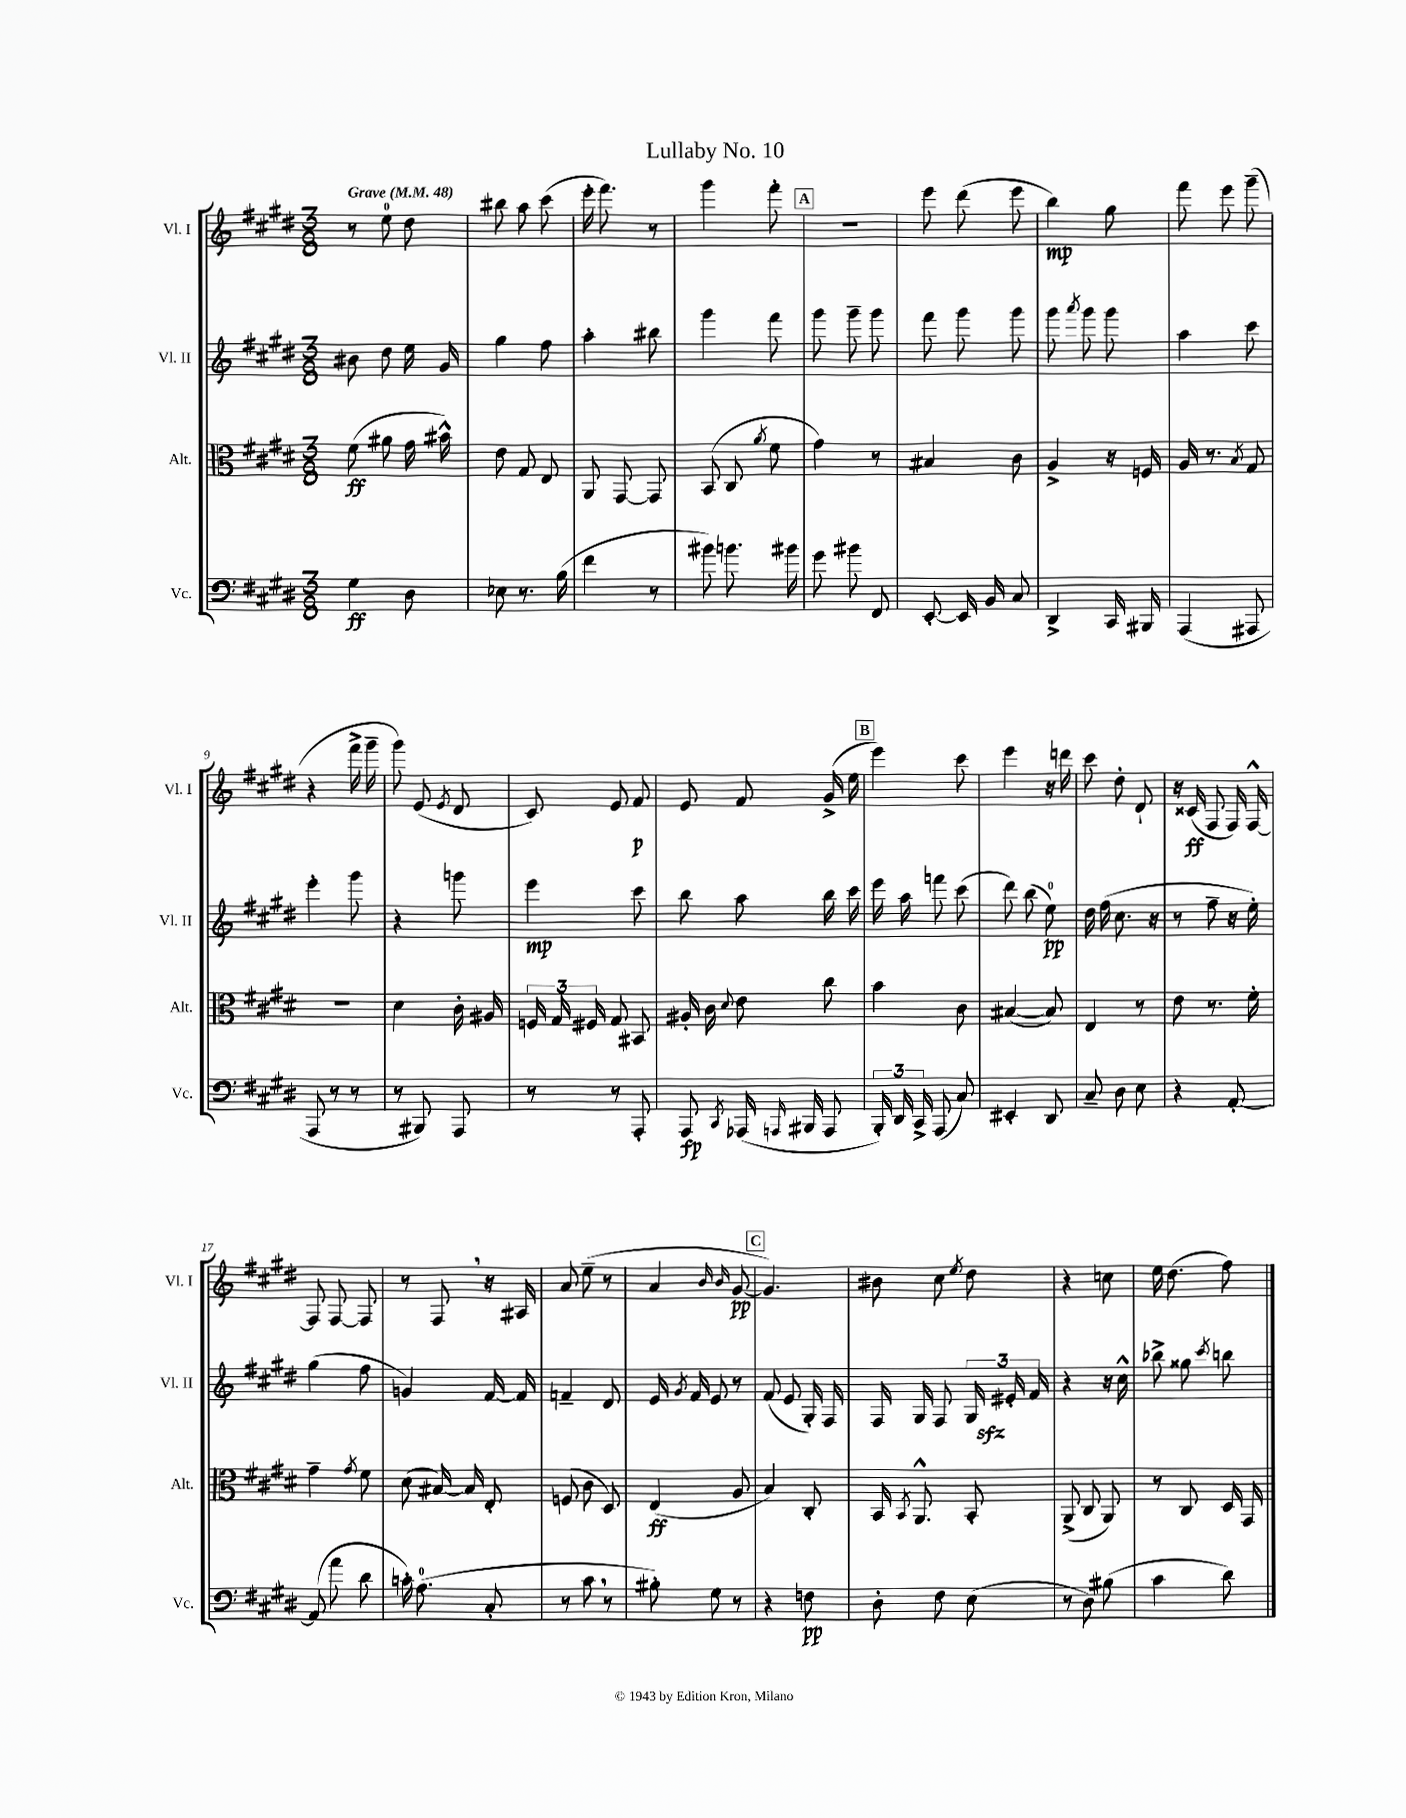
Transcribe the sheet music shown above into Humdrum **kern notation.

**kern	**dynam	**kern	**dynam	**kern	**dynam	**kern	**dynam
*part4	*part4	*part3	*part3	*part2	*part2	*part1	*part1
*staff4	*staff4	*staff3	*staff3	*staff2	*staff2	*staff1	*staff1
*I"Vc.	*	*I"Alt.	*	*I"Vl. II	*	*I"Vl. I	*
*I'Vc.	*	*I'Alt.	*	*I'Vl. II	*	*I'Vl. I	*
*clefF4	*	*clefC3	*	*clefG2	*	*clefG2	*
*k[f#c#g#d#]	*	*k[f#c#g#d#]	*	*k[f#c#g#d#]	*	*k[f#c#g#d#]	*
*M3/8	*	*M3/8	*	*M3/8	*	*M3/8	*
*MM48	*	*MM48	*	*MM48	*	*MM48	*
=1	=1	=1	=1	=1	=1	=1	=1
!	!	!	!	!	!	!LO:TX:a:B:t=Grave	!
4G#\	ff	(8f#\	ff	8b#X\	.	8r	.
.	.	8a#X\	.	8dd#\	.	8ee\	.
8D#\	.	16g#\	.	16ee\	.	8dd#\	.
.	.	16b#X^^\)	.	16g#/	.	.	.
=2	=2	=2	=2	=2	=2	=2	=2
8E-X\	.	8e\	.	4gg#\	.	8bb#X\	.
8.r	.	8G#/	.	.	.	8aa\	.
.	.	8E/	.	8ff#\	.	(8ccc#\	.
(16B\	.	.	.	.	.	.	.
=3	=3	=3	=3	=3	=3	=3	=3
4f#\	.	8AA/	.	4aa'\	.	16eee'\	.
.	.	.	.	.	.	8.fff#\)	.
.	.	[8GG#/	.	.	.	.	.
8r	.	8GG#/]	.	8bb#X\	.	8r	.
=4	=4	=4	=4	=4	=4	=4	=4
8b#X\)	.	(8BB/	.	4ggg#\	.	4ggg#\	.
8.bn\	.	8C#/	.	.	.	.	.
.	.	8qa/	.	.	.	.	.
.	.	8f#\	.	8fff#\	.	8fff#'\	.
16b#X\	.	.	.	.	.	.	.
!!LO:REH:place=s1:t=A
=5	=5	=5	=5	=5	=5	=5	=5
8g#\	.	4g#\)	.	8ggg#\	.	4.r	.
8b#X\	.	.	.	8ggg#~\	.	.	.
8FF#/	.	8r	.	8ggg#\	.	.	.
=6	=6	=6	=6	=6	=6	=6	=6
[8EE'/	.	4B#X/	.	8fff#\	.	8eee\	.
16EE/]	.	.	.	8ggg#\	.	(8ddd#\	.
16BB/	.	.	.	.	.	.	.
8C#/	.	8c#\	.	8ggg#\	.	8eee\	.
=7	=7	=7	=7	=7	=7	=7	=7
4DD#^/	.	4A^/	.	8ggg#\	.	4bb\)	mp
.	.	.	.	8qaaa/	.	.	.
.	.	.	.	8ggg#\	.	.	.
16CC#/	.	16r	.	8ggg#\	.	8gg#\	.
16BBB#X/	.	16Fn/	.	.	.	.	.
=8	=8	=8	=8	=8	=8	=8	=8
(4AAA/	.	16A/	.	4aa\	.	8fff#\	.
.	.	8.r	.	.	.	.	.
.	.	.	.	.	.	8eee\	.
.	.	8qB/	.	.	.	.	.
8AAA#X/	.	8G#/	.	8ccc#\	.	(8ggg#~\	.
!!LO:LB:g=z
=9	=9	=9	=9	=9	=9	=9	=9
8AAA/	.	4.r	.	4eee'\	.	4r	.
8r	.	.	.	.	.	.	.
8r	.	.	.	8ggg#\	.	16fff#^\	.
.	.	.	.	.	.	16ggg#~\	.
=10	=10	=10	=10	=10	=10	=10	=10
8r	.	4d#\	.	4r	.	8ggg#\)	.
8BBB#X/)	.	.	.	.	.	(8e/	.
.	.	.	.	.	.	8qe/	.
8AAA/	.	16c#'\	.	8gggn\	.	8d#/	.
.	.	16A#X/	.	.	.	.	.
=11	=11	=11	=11	=11	=11	=11	=11
8r	.	24Fn/	.	4eee\	mp	8c#/)	.
.	.	24G#/	.	.	.	.	.
.	.	24F#X/	.	.	.	.	.
8r	.	8G#/	.	.	.	8e/	.
8AAA'/	.	8BB#X/	.	8ccc#\	.	8f#/	p
=12	=12	=12	=12	=12	=12	=12	=12
8AAA/	fp	16A#X'/	.	8bb\	.	8e/	.
.	.	16c#\	.	.	.	.	.
8qCC#/	.	8qqd#/	.	.	.	.	.
(16AAA-X/	.	8e\	.	8aa\	.	8f#/	.
16qqAAAn/	.	.	.	.	.	.	.
16BBB#X/	.	.	.	.	.	.	.
8AAA/	.	8cc#\	.	16bb\	.	(16g#^/	.
.	.	.	.	16ccc#\	.	16ee\	.
!!LO:REH:place=s1:t=B
=13	=13	=13	=13	=13	=13	=13	=13
24BBB'/)	.	4b\	.	16eee\	.	4eee\)	.
24DD#/	.	.	.	.	.	.	.
.	.	.	.	16aa\	.	.	.
24CC#^/	.	.	.	.	.	.	.
(8AAA/	.	.	.	8fffn\	.	.	.
8C#/)	.	8c#\	.	(8ccc#\	.	8ccc#\	.
=14	=14	=14	=14	=14	=14	=14	=14
4EE#X'/	.	([4B#X/	.	8ddd#\)	.	4eee\	.
.	.	.	.	(8bb\	.	.	.
8DD#/	.	8B#/])	.	8ee\)	pp	16r	.
.	.	.	.	.	.	16dddn\	.
=15	=15	=15	=15	=15	=15	=15	=15
8C#~/	.	4E/	.	16dd#\	.	8ccc#\	.
.	.	.	.	(16ff#\	.	.	.
8D#\	.	.	.	8.cc#\	.	8dd#'\	.
8E\	.	8r	.	.	.	8d#`/	.
.	.	.	.	16r	.	.	.
=16	=16	=16	=16	=16	=16	=16	=16
4r	.	8e\	.	8r	.	16r	.
.	.	.	.	.	.	(16c##X/	ff
.	.	8.r	.	8ff#~\	.	8F#/	.
[8AA'/	.	.	.	16r	.	16F#/)	.
.	.	16f#'\	.	16ee'\)	.	[16F#^^/	.
!!LO:LB:g=z
=17	=17	=17	=17	=17	=17	=17	=17
(8AA/]	.	4g#~\	.	(4gg#\	.	8F#/]	.
8a\	.	.	.	.	.	[8F#/	.
.	.	8qg#/	.	.	.	.	.
8d#\	.	8f#\	.	8ff#\	.	8F#/]	.
=18	=18	=18	=18	=18	=18	=18	=18
16cn'\)	.	(8d#\	.	4gn/)	.	8r	.
(8.A\	.	.	.	.	.	.	.
.	.	[16B#X/)	.	.	.	8F#,/	.
.	.	16B#/]	.	.	.	.	.
8C#'/	.	8E'/	.	[16f#/	.	16r	.
.	.	.	.	16f#/]	.	16A#X/	.
=19	=19	=19	=19	=19	=19	=19	=19
8r	.	(8Fn/	.	4fn~/	.	8a/	.
8c#,\	.	8c#\	.	.	.	(8ee~\	.
8r	.	8D#/)	.	8d#/	.	8r	.
=20	=20	=20	=20	=20	=20	=20	=20
8B#X'\)	.	(4E/	ff	16e/	.	4a/	.
.	.	.	.	8qg#/	.	.	.
.	.	.	.	16f#/	.	.	.
8G#\	.	.	.	8e/	.	.	.
.	.	.	.	.	.	16qqb/	.
.	.	.	.	.	.	16qqb/	.
8r	.	8A/	.	8r	.	[8g#/	pp
!!LO:REH:place=s1:t=C
=21	=21	=21	=21	=21	=21	=21	=21
4r	.	4B/)	.	(8f#/	.	4.g#/])	.
.	.	.	.	8e/	.	.	.
8Fn\	pp	8C#'/	.	16G#'/)	.	.	.
.	.	.	.	16F#/	.	.	.
=22	=22	=22	=22	=22	=22	=22	=22
8D#'\	.	16BB/	.	16F#/	.	8b#X\	.
.	.	8qBB/	.	.	.	.	.
.	.	8.AA^^/	.	16G#/	.	.	.
8F#\	.	.	.	8F#/	.	8cc#\	.
.	.	.	.	.	.	8qee/	.
(8E\	.	8BB'/	.	24G#/	.	8dd#\	.
.	.	.	.	24e#Xzz'/	.	.	.
.	.	.	.	24f#/	.	.	.
=23	=23	=23	=23	=23	=23	=23	=23
8r	.	(8AA^/	.	4r	.	4r	.
8D#\)	.	8C#/	.	.	.	.	.
(8B#X\	.	8AA/)	.	16r	.	8ccn\	.
.	.	.	.	16cc#^^\	.	.	.
=24	=24	=24	=24	=24	=24	=24	=24
4c#\	.	8r	.	8bb-X^\	.	16ee\	.
.	.	.	.	.	.	(8.dd#\	.
.	.	8C#/	.	8gg##X\	.	.	.
.	.	.	.	8qccc#/	.	.	.
8d#\)	.	16D#/	.	8bbn\	.	8ff#\)	.
.	.	16GG#/	.	.	.	.	.
==	==	==	==	==	==	==	==
*-	*-	*-	*-	*-	*-	*-	*-
